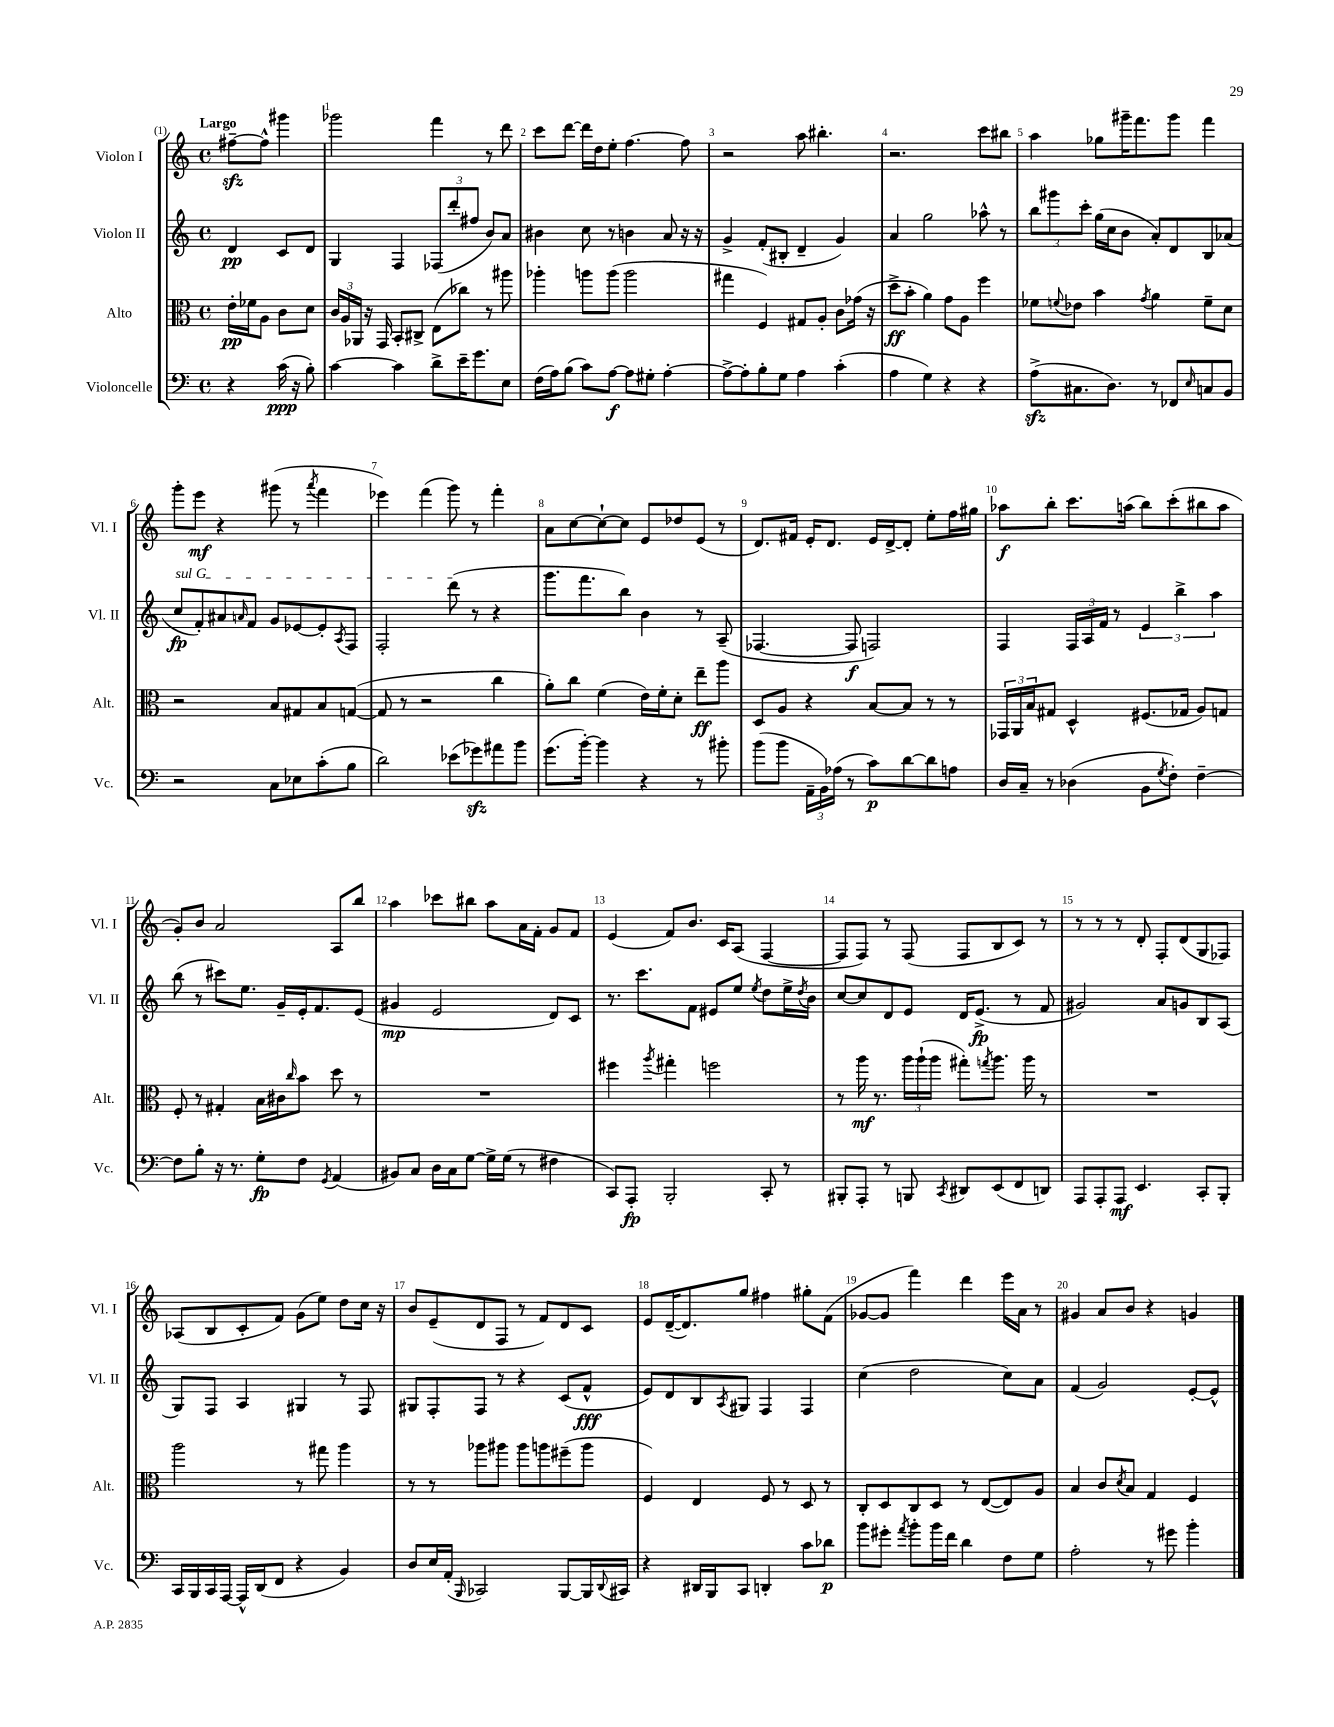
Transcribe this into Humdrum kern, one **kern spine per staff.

**kern	**dynam	**kern	**dynam	**kern	**dynam	**kern	**dynam
*part4	*part4	*part3	*part3	*part2	*part2	*part1	*part1
*staff4	*staff4	*staff3	*staff3	*staff2	*staff2	*staff1	*staff1
*I"Violoncelle	*	*I"Alto	*	*I"Violon II	*	*I"Violon I	*
*I'Vc.	*	*I'Alt.	*	*I'Vl. II	*	*I'Vl. I	*
*clefF4	*	*clefC3	*	*clefG2	*	*clefG2	*
*k[]	*	*k[]	*	*k[]	*	*k[]	*
*M4/4	*	*M4/4	*	*M4/4	*	*M4/4	*
*met(c)	*	*met(c)	*	*met(c)	*	*met(c)	*
=	=	=	=	=	=	=	=
!	!	!	!	!	!	!LO:TX:a:B:t=Largo	!
4r	.	16e'\LL	pp	4d/	pp	[8ff#Xzz~\L	.
.	.	16f-X\J	.	.	.	.	.
.	.	8A\J	.	.	.	8ff#^^\J]	.
(16c\	ppp	8c\L	.	8c/L	.	4ggg#X\	.
16r	.	.	.	.	.	.	.
8B'\)	.	8d\J	.	8d/J	.	.	.
=1	=1	=1	=1	=1	=1	=1	=1
[4c\	.	24c/LL	.	4G/	.	2ggg-X\	.
.	.	24A/	.	.	.	.	.
.	.	24AA-X/JJ	.	.	.	.	.
.	.	16r	.	.	.	.	.
.	.	16GG/	.	.	.	.	.
4c\]	.	8BB'/L	.	4F/	.	.	.
.	.	8C#X^/J	.	.	.	.	.
8d^\L	.	(8E\L	.	(12F-X/L	.	4fff\	.
.	.	.	.	12ddd'/	.	.	.
16e~\K	.	8cc-X\J)	.	.	.	.	.
.	.	.	.	12ff#X/J	.	.	.
8.g\	.	.	.	.	.	.	.
.	.	8r	.	8b/L)	.	8r	.
8E\J	.	8aa#X\	.	8a/J	.	8ddd\	.
=2	=2	=2	=2	=2	=2	=2	=2
(16F\LL	.	4aa-X'\	.	4b#X\	.	8ccc\L	.
16A\J)	.	.	.	.	.	.	.
(8B\J	.	.	.	.	.	[8ddd\J	.
8c\L)	.	8aan\L	.	8cc\	.	16ddd\LL]	.
.	.	.	.	.	.	16dd\J	.
[8A\J	f	(8aa\J	.	8r	.	8ee'\J	.
8A\L]	.	2aa\	.	4bn\	.	[4.ff\	.
8G#X'\J	.	.	.	.	.	.	.
[4A'\	.	.	.	8a/	.	.	.
.	.	.	.	16r	.	8ff\]	.
.	.	.	.	16r	.	.	.
=3	=3	=3	=3	=3	=3	=3	=3
8A^\L_	.	4gg#X\	.	4g^/	.	2r	.
8A'\]	.	.	.	.	.	.	.
8B'\	.	4F/)	.	(8f'/L	.	.	.
8G\J	.	.	.	8B#X'/J	.	.	.
4A\	.	8G#X/L	.	4d~/	.	8aa\	.
.	.	8A'/J	.	.	.	4.bb#X'\	.
(4c'\	.	8c\L	.	4g/)	.	.	.
.	.	(16g-X\Jk	.	.	.	.	.
.	.	16r	.	.	.	.	.
=4	=4	=4	=4	=4	=4	=4	=4
4A\	.	8dd^\L	ff	4a/	.	2.r	.
.	.	8b'\J	.	.	.	.	.
4G\)	.	4a\)	.	2gg\	.	.	.
4r	.	8g\L	.	.	.	.	.
.	.	8A\J	.	.	.	.	.
4r	.	4ff\	.	8aa-X^^\	.	8ccc\L	.
.	.	.	.	8r	.	8bb#X\J	.
=5	=5	=5	=5	=5	=5	=5	=5
(8Azz^\L	.	8f-X\L	.	12bb\L	.	4aa\	.
.	.	.	.	12ggg#X\	.	.	.
.	.	8qqfn/	.	.	.	.	.
8.C#X\	.	8e-X\J	.	.	.	.	.
.	.	.	.	12ccc'\J	.	.	.
.	.	4b\	.	(16gg\LL	.	8gg-X\L	.
8.D\J)	.	.	.	16cc\J	.	.	.
.	.	.	.	8b\J	.	16ggg#X~\K	.
.	.	.	.	.	.	8.fff\	.
.	.	8qg/	.	.	.	.	.
8r	.	4a\	.	8a'/L)	.	.	.
8FF-X/L	.	.	.	8d/	.	8ggg#\J	.
16qqE/	.	.	.	.	.	.	.
8Cn/	.	8f~\L	.	8B/	.	4fff\	.
8BB/J	.	8d\J	.	(8a-X/J	.	.	.
!!LO:LB:g=z
=6	=6	=6	=6	=6	=6	=6	=6
!	!	!	!	!LO:TX:a:i:t=sul G	!	!	!
2r	.	2r	.	8cc/L	fp	8ggg'\L	.
.	.	.	.	8f'/)	.	8eee\J	mf
.	.	.	.	8a#X/	.	4r	.
.	.	.	.	16qqan/	.	.	.
.	.	.	.	8f/J	.	.	.
8C\L	.	8B/L	.	8g/L	.	(8ggg#X\	.
8E-X\	.	8G#X/	.	[8e-X/	.	8r	.
.	.	.	.	.	.	8qaaa/	.
(8c'\	.	8B/	.	8e-'/]	.	4fff\	.
.	.	.	.	8qA/	.	.	.
8B\J	.	([8Gn/J	.	8F/J	.	.	.
=7	=7	=7	=7	=7	=7	=7	=7
2d\)	.	8G/]	.	2F'/	.	4eee-X\)	.
.	.	8r	.	.	.	.	.
.	.	2r	.	.	.	(4fff\	.
(8e-X\L	.	.	.	(8ddd\	.	8ggg\)	.
8g-Xzz\)	.	.	.	8r	.	8r	.
8a#X\	.	4cc\	.	4r	.	4fff'\	.
8b\J	.	.	.	.	.	.	.
=8	=8	=8	=8	=8	=8	=8	=8
(8.g\L	.	8a'\L)	.	8.ggg\L	.	8a\L	.
.	.	8cc\J	.	.	.	[8cc\	.
[16b'\Jk)	.	.	.	8.fff\	.	.	.
4b\]	.	(4f\	.	.	.	8cc`\_	.
.	.	.	.	8bb\J)	.	8cc\J]	.
4r	.	16e\LL)	.	4b\	.	8e/L	.
.	.	16f'\J	.	.	.	.	.
.	.	8d'\J	.	.	.	8dd-X/	.
8r	.	8ee~\L	ff	8r	.	(8e/J	.
8b#X'\	.	8aa\J	.	(8A~/	.	8r	.
=9	=9	=9	=9	=9	=9	=9	=9
(8b\L	.	8D/L	.	[4.F-X/	.	8.d/L)	.
8b\J	.	8A/J	.	.	.	.	.
.	.	.	.	.	.	16f#X/Jk	.
24AA~\LL	.	4r	.	.	.	16e'/KL	.
24BB\)	.	.	.	.	.	.	.
.	.	.	.	.	.	8.d/J	.
(24A-X\JJ	.	.	.	.	.	.	.
8r	.	.	.	8F-/]	f	.	.
8c\L)	p	[8B/L	.	2Fn/)	.	16e/LL	.
.	.	.	.	.	.	[16d^/J	.
[8d\	.	8B/J]	.	.	.	8d'/J]	.
8d\]	.	8r	.	.	.	8ee'\L	.
8An\J	.	8r	.	.	.	16ff\L	.
.	.	.	.	.	.	16gg#X\JJ	.
=10	=10	=10	=10	=10	=10	=10	=10
16D/LL	.	24GG-X/LL	.	4F/	.	8aa-X\L	f
.	.	24AA/	.	.	.	.	.
16C~/JJ	.	.	.	.	.	.	.
.	.	24B/J	.	.	.	.	.
8r	.	8G#X/J	.	.	.	8bb'\J	.
(4D-X\	.	4D^^/	.	24F/LL	.	8.ccc\L	.
.	.	.	.	24A/	.	.	.
.	.	.	.	24f/JJ	.	.	.
.	.	.	.	8r	.	.	.
.	.	.	.	.	.	(16aan\Jk	.
8BB\L	.	(8.F#X/L	.	6e/	.	8bb\L)	.
8qG/	.	.	.	.	.	.	.
8F'\J)	.	.	.	.	.	(8ccc'\	.
.	.	.	.	6bb^\	.	.	.
.	.	16G-X/Jk	.	.	.	.	.
[4F~\	.	8A/L)	.	.	.	8bb#X\	.
.	.	.	.	6aa\	.	.	.
.	.	8Gn/J	.	.	.	8aa\J	.
!!LO:LB:g=z
=11	=11	=11	=11	=11	=11	=11	=11
8F\L]	.	8F'/	.	(8bb\	.	8g'/L)	.
8B'\J	.	8r	.	8r	.	8b/J	.
16r	.	4G#X'/	.	8ccc#X\L)	.	2a/	.
8.r	.	.	.	.	.	.	.
.	.	.	.	8.ee\J	.	.	.
8G'\L	fp	16B\LL	.	.	.	.	.
.	.	16c#X\J	.	16g~/LL	.	.	.
.	.	16qqcc/	.	.	.	.	.
8F\J	.	8b\J	.	16e'/J	.	.	.
.	.	.	.	8.f/	.	.	.
8qGG/	.	.	.	.	.	.	.
(4AA/	.	8dd\	.	.	.	8A/L	.
.	.	8r	.	(8e/J	.	8bb/J	.
=12	=12	=12	=12	=12	=12	=12	=12
8BB#X/L)	.	1r	.	4g#X/	mp	4aa\	.
8C/J	.	.	.	.	.	.	.
16D\LL	.	.	.	2e/	.	8ccc-X\L	.
16C\J	.	.	.	.	.	.	.
[8G\J	.	.	.	.	.	8bb#X\J	.
16G^\LL]	.	.	.	.	.	8aa\L	.
(16G\JJ	.	.	.	.	.	.	.
8r	.	.	.	.	.	16a\L	.
.	.	.	.	.	.	16f'\JJ	.
4F#X\	.	.	.	8d/L)	.	8g/L	.
.	.	.	.	8c/J	.	8f/J	.
=13	=13	=13	=13	=13	=13	=13	=13
8CC/L)	.	4ff#X\	.	8.r	.	(4e/	.
8AAA'/J	fp	.	.	.	.	.	.
.	.	.	.	8.ccc\L	.	.	.
.	.	8qaa/	.	.	.	.	.
2BBB'/	.	4gg#X'\	.	.	.	8f/L)	.
.	.	.	.	8f\J	.	8.b/J	.
.	.	2ffn\	.	8e#X/L	.	.	.
.	.	.	.	.	.	16c/KL	.
.	.	.	.	8ee/J	.	(8A/J	.
.	.	.	.	8qee/	.	.	.
8CC'/	.	.	.	8dd\L	.	[4F/	.
8r	.	.	.	16ee^\L	.	.	.
.	.	.	.	8qdd/	.	.	.
.	.	.	.	16b\JJ	.	.	.
=14	=14	=14	=14	=14	=14	=14	=14
8BBB#X'/L	.	8r	.	[8cc/L	.	8F/L]	.
8AAA'/J	.	16aa\	mf	8cc/]	.	8F/J)	.
.	.	8.r	.	.	.	.	.
8r	.	.	.	8d/	.	8r	.
8BBBn/	.	24aa\LL	.	8e/J	.	(8F/	.
.	.	(24aa`\	.	.	.	.	.
.	.	24aa\JJ	.	.	.	.	.
8qCC/	.	.	.	.	.	.	.
8DD#X/L	.	8gg#X'\L)	.	16d/KL	.	8F/L	.
.	.	.	.	(8.e^/J	fp	.	.
.	.	8qggn/	.	.	.	.	.
(8EE/	.	8.aa\J	.	.	.	8B/	.
8FF/	.	.	.	8r	.	8c/J)	.
.	.	16aa\	.	.	.	.	.
8DDn/J)	.	8r	.	8f/	.	8r	.
=15	=15	=15	=15	=15	=15	=15	=15
8AAA/L	.	1r	.	2g#X/)	.	8r	.
8AAA'/	.	.	.	.	.	8r	.
8AAA/J	mf	.	.	.	.	8r	.
4.EE/	.	.	.	.	.	8d'/	.
.	.	.	.	8a/L	.	8F'/L	.
.	.	.	.	8gn/	.	(8d/	.
8CC'/L	.	.	.	8B/	.	8G/	.
8BBB'/J	.	.	.	(8A/J	.	8F-X/J)	.
!!LO:LB:g=z
=16	=16	=16	=16	=16	=16	=16	=16
16CC/LL	.	2aa\	.	8G/L)	.	(8A-X/L	.
16BBB/	.	.	.	.	.	.	.
16CC/	.	.	.	8F/J	.	8B/	.
[16AAA/JJ	.	.	.	.	.	.	.
16AAA^^/LL]	.	.	.	4A/	.	8c'/	.
(16DD/J	.	.	.	.	.	.	.
8FF/J	.	.	.	.	.	8f/J)	.
4r	.	8r	.	4G#X/	.	(8g\L	.
.	.	8gg#X\	.	.	.	8ee\J)	.
4BB/)	.	4aa\	.	8r	.	8dd\L	.
.	.	.	.	8F/	.	16cc\Jk	.
.	.	.	.	.	.	16r	.
=17	=17	=17	=17	=17	=17	=17	=17
8D/L	.	8r	.	8G#X/L	.	8b/L	.
16E/L	.	8r	.	8F'/	.	(8e~/	.
(16AA'/JJ	.	.	.	.	.	.	.
16qqBBB/	.	.	.	.	.	.	.
2CC-X/)	.	8aa-X\L	.	8F/J	.	8d/	.
.	.	8aa#X\J	.	8r	.	8F/J	.
.	.	8aa#\L	.	4r	.	8r	.
.	.	8aan\	.	.	.	8f/L)	.
[8BBB/L	.	(8ff#X~\	.	(8c/L	.	8d/	.
16BBB/L]	.	8aa\J	.	8f^^/J	fff	8c/J	.
8qqDD/	.	.	.	.	.	.	.
16CC#X/JJ	.	.	.	.	.	.	.
=18	=18	=18	=18	=18	=18	=18	=18
4r	.	4F/)	.	8e/L)	.	8e/L	.
.	.	.	.	8d/	.	([16d~/K	.
.	.	.	.	.	.	8.d/])	.
16DD#X/LL	.	4E/	.	8B/	.	.	.
16BBB/J	.	.	.	.	.	.	.
.	.	.	.	8qA/	.	.	.
8CC/J	.	.	.	8G#X/J	.	8gg/J	.
4DDn'/	.	8F/	.	4F/	.	4ff#X\	.
.	.	8r	.	.	.	.	.
8c\L	.	8D/	.	4F/	.	8gg#X'\L	.
8d-X\J	p	8r	.	.	.	(8f\J	.
=19	=19	=19	=19	=19	=19	=19	=19
8b\L	.	8C'/L	.	(4cc\	.	[8g-X/L	.
8g#X'\J	.	8D/	.	.	.	8g-/J]	.
8qa/	.	.	.	.	.	.	.
8b'\L	.	8C/	.	2dd\	.	4fff\)	.
16b\L	.	8D/J	.	.	.	.	.
16f\JJ	.	.	.	.	.	.	.
4d\	.	8r	.	.	.	4ddd\	.
.	.	([8E/L	.	.	.	.	.
8F\L	.	8E/])	.	8cc\L)	.	16eee\LL	.
.	.	.	.	.	.	16a\JJ	.
8G\J	.	8A/J	.	8a\J	.	8r	.
=20	=20	=20	=20	=20	=20	=20	=20
2A'\	.	4B/	.	(4f/	.	4g#X/	.
.	.	8c/L	.	2g/)	.	8a/L	.
.	.	8qd/	.	.	.	.	.
.	.	8B/J	.	.	.	8b/J	.
8r	.	4G/	.	.	.	4r	.
8g#X\	.	.	.	.	.	.	.
4b'\	.	4F/	.	[8e'/L	.	4gn/	.
.	.	.	.	8e^^/J]	.	.	.
==	==	==	==	==	==	==	==
*-	*-	*-	*-	*-	*-	*-	*-
